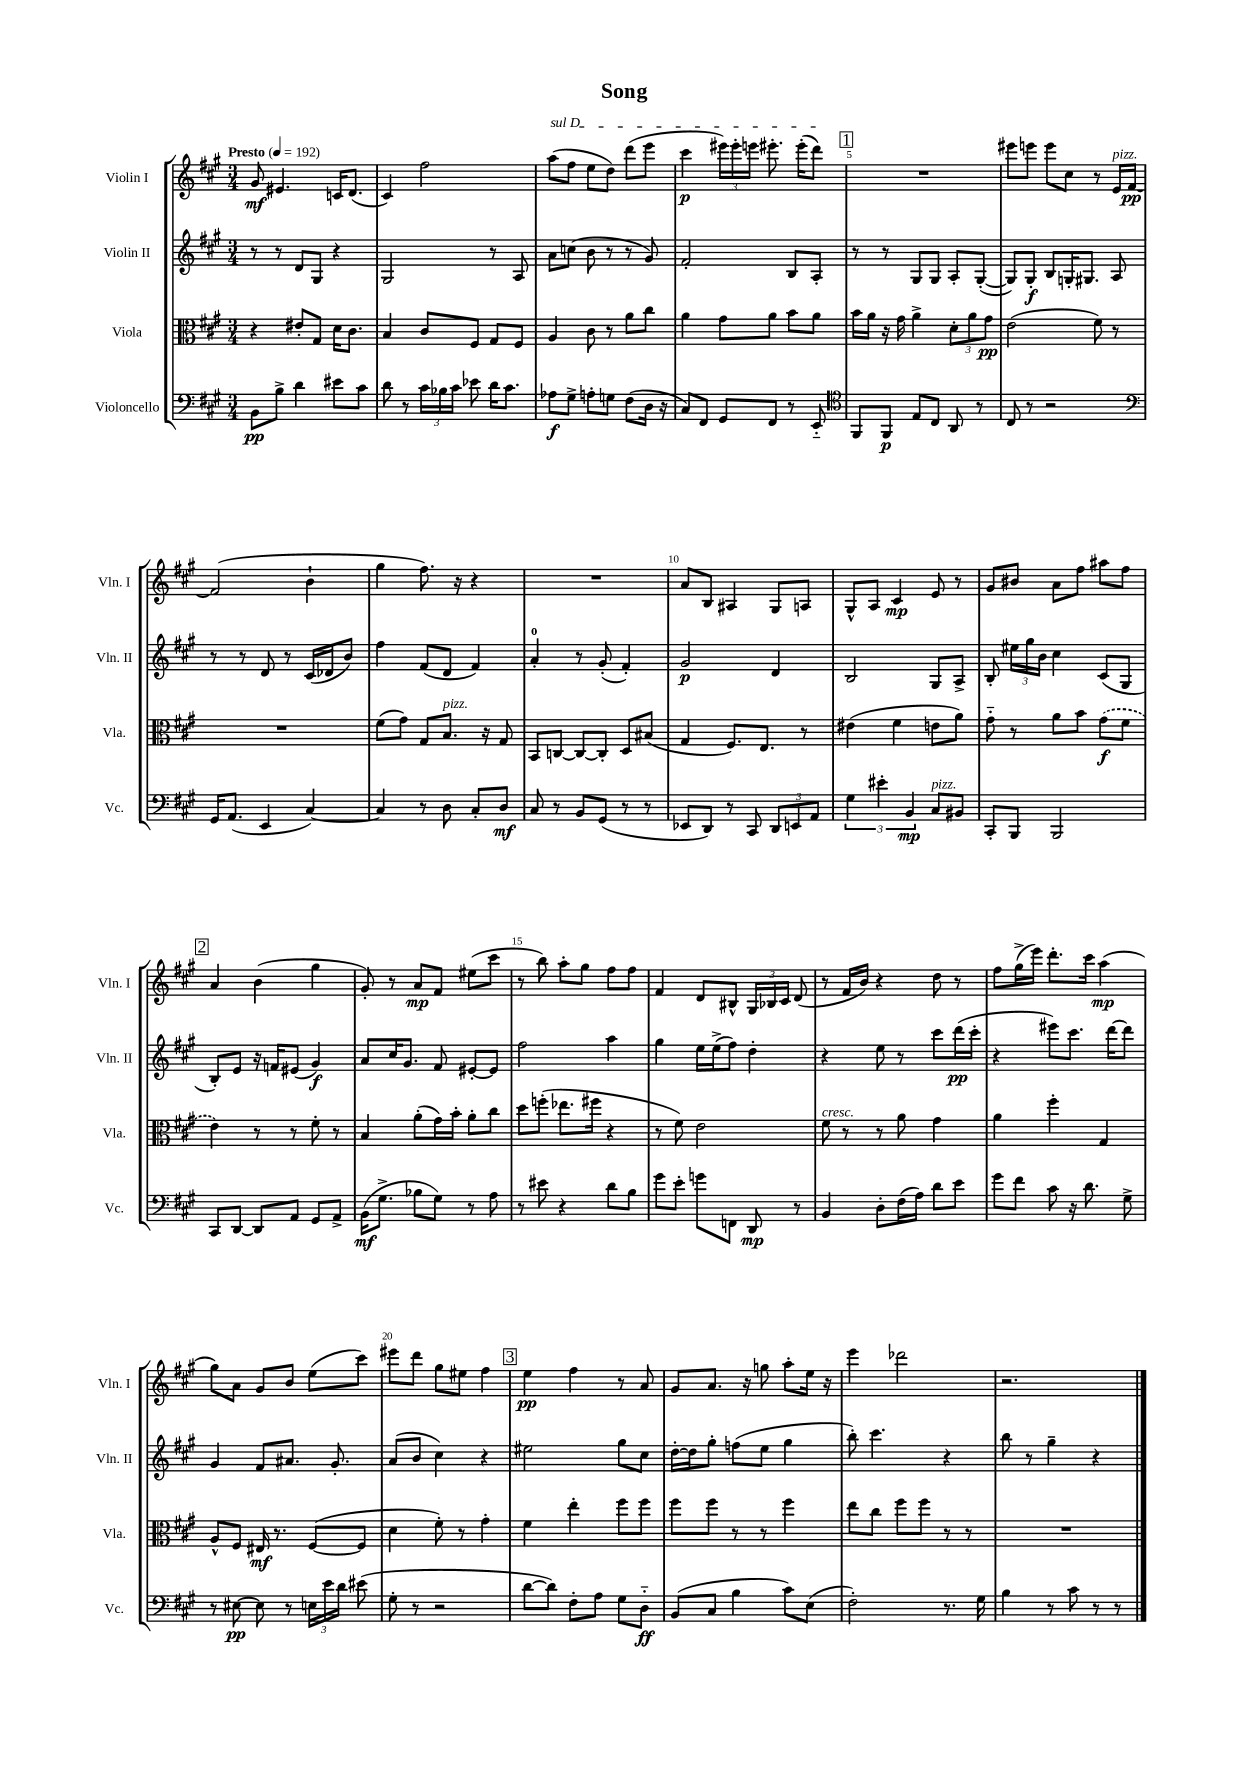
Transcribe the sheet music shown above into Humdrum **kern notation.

**kern	**dynam	**kern	**dynam	**kern	**dynam	**kern	**dynam
*part4	*part4	*part3	*part3	*part2	*part2	*part1	*part1
*staff4	*staff4	*staff3	*staff3	*staff2	*staff2	*staff1	*staff1
*I"Violoncello	*	*I"Viola	*	*I"Violin II	*	*I"Violin I	*
*I'Vc.	*	*I'Vla.	*	*I'Vln. II	*	*I'Vln. I	*
*clefF4	*	*clefC3	*	*clefG2	*	*clefG2	*
*k[f#c#g#]	*	*k[f#c#g#]	*	*k[f#c#g#]	*	*k[f#c#g#]	*
*M3/4	*	*M3/4	*	*M3/4	*	*M3/4	*
*MM192	*	*MM192	*	*MM192	*	*MM192	*
=1	=1	=1	=1	=1	=1	=1	=1
!	!	!	!	!	!	!LO:TX:a:B:t=Presto	!
8BB\L	pp	4r	.	8r	.	8g#/	mf
8B^\J	.	.	.	8r	.	4.e#X/	.
4d\	.	8e#X'/L	.	8d/L	.	.	.
.	.	8G#/J	.	8G#/J	.	.	.
8e#X\L	.	16d\KL	.	4r	.	16cn/KL	.
.	.	8.c#\J	.	.	.	(8.d/J	.
8c#\J	.	.	.	.	.	.	.
=2	=2	=2	=2	=2	=2	=2	=2
8d\	.	4B/	.	2G#/	.	4c#/)	.
8r	.	.	.	.	.	.	.
24c#\LL	.	8c#/L	.	.	.	2ff#\	.
24B-X\	.	.	.	.	.	.	.
24c#\JJ	.	.	.	.	.	.	.
8e-X\	.	8F#/J	.	.	.	.	.
16d\KL	.	8G#/L	.	8r	.	.	.
8.c#\J	.	.	.	.	.	.	.
.	.	8F#/J	.	8A/	.	.	.
=3	=3	=3	=3	=3	=3	=3	=3
!	!	!	!	!	!	!LO:TX:a:i:t=sul D	!
8A-X\L	f	4A/	.	8a\L	.	(8aa\L	.
8G#^\J	.	.	.	(8ccn\J	.	8ff#\J	.
8An'\L	.	8c#\	.	8b\	.	8ee\L	.
8Gn\J	.	8r	.	8r	.	8dd\J)	.
(8F#\L	.	8a\L	.	8r	.	(8ddd\L	.
16D\Jk	.	8cc#\J	.	8g#/)	.	8eee\J	.
16r	.	.	.	.	.	.	.
=4	=4	=4	=4	=4	=4	=4	=4
8C#/L)	.	4a\	.	2f#'/	.	4ccc#\	p
8FF#/J	.	.	.	.	.	.	.
8GG#/L	.	8g#\L	.	.	.	24eee#X\LL)	.
.	.	.	.	.	.	24eee#'\	.
.	.	.	.	.	.	24eeen\JJ	.
8FF#/J	.	8a\J	.	.	.	8.eee#X'\	.
8r	.	8b\L	.	8B/L	.	.	.
.	.	.	.	.	.	(16eee#'\KL	.
8EE/	.	8a\J	.	8A'/J	.	8ddd\J)	.
!!LO:REH:place=s1:t=1
=5	=5	=5	=5	=5	=5	=5	=5
*clefC4	*	*	*	*	*	*	*
8FF#/L	.	16b\LL	.	8r	.	2.r	.
.	.	16a\JJ	.	.	.	.	.
8FF#/J	p	16r	.	8r	.	.	.
.	.	16g#\	.	.	.	.	.
8E/L	.	4a^\	.	8G#/L	.	.	.
8C#/J	.	.	.	8G#/J	.	.	.
8AA/	.	12d'\L	.	8A'/L	.	.	.
.	.	12a\	.	.	.	.	.
8r	.	.	.	([8G#'/J	.	.	.
.	.	12g#\J	pp	.	.	.	.
=6	=6	=6	=6	=6	=6	=6	=6
8C#/	.	(2e\	.	8G#/L])	.	8eee#X\L	.
8r	.	.	.	8G#'/J	f	8eeen\J	.
2r	.	.	.	8B/L	.	8eee\L	.
.	.	.	.	16Gn'/K	.	8cc#\J	.
.	.	.	.	8.G#X/J	.	.	.
.	.	8f#\)	.	.	.	8r	.
!	!	!	!	!	!	!LO:TX:a:i:t=pizz.	!
.	.	8r	.	8A/	.	16e/LL	.
.	.	.	.	.	.	[16f#/JJ	pp
!!LO:LB:g=z
=7	=7	=7	=7	=7	=7	=7	=7
*clefF4	*	*	*	*	*	*	*
16GG#/KL	.	2.r	.	8r	.	(2f#/]	.
(8.AA/J	.	.	.	.	.	.	.
.	.	.	.	8r	.	.	.
4EE/	.	.	.	8d/	.	.	.
.	.	.	.	8r	.	.	.
[4C#/)	.	.	.	(16c#/LL	.	4b`\	.
.	.	.	.	16d-X/J	.	.	.
.	.	.	.	8b/J)	.	.	.
=8	=8	=8	=8	=8	=8	=8	=8
4C#/]	.	(8f#\L	.	4ff#\	.	4gg#\	.
.	.	8g#\J)	.	.	.	.	.
8r	.	8G#/L	.	(8f#/L	.	8.ff#\)	.
!	!	!LO:TX:a:i:t=pizz.	!	!	!	!	!
8D\	.	8.B/J	.	8d/J	.	.	.
.	.	.	.	.	.	16r	.
8C#'/L	.	.	.	4f#/)	.	4r	.
.	.	16r	.	.	.	.	.
8D/J	mf	8G#/	.	.	.	.	.
=9	=9	=9	=9	=9	=9	=9	=9
8C#/	.	8BB/L	.	4a'/	.	2.r	.
8r	.	[8Cn/J	.	.	.	.	.
8BB/L	.	8C/L_	.	8r	.	.	.
(8GG#/J	.	8C'/J]	.	(8g#'/	.	.	.
8r	.	8D/L	.	4f#'/)	.	.	.
8r	.	(8B#X/J	.	.	.	.	.
=10	=10	=10	=10	=10	=10	=10	=10
8EE-X/L	.	4G#/	.	2g#/	p	8a/L	.
8DD/J)	.	.	.	.	.	8B/J	.
8r	.	8.F#/L)	.	.	.	4A#X/	.
8CC#/	.	.	.	.	.	.	.
.	.	8.E/J	.	.	.	.	.
12DD/L	.	.	.	4d/	.	8G#/L	.
12EEn/	.	.	.	.	.	.	.
.	.	8r	.	.	.	8An/J	.
12AA/J	.	.	.	.	.	.	.
=11	=11	=11	=11	=11	=11	=11	=11
6G#\	.	(4e#X\	.	2B/	.	8G#^^/L	.
.	.	.	.	.	.	8A/J	.
6e#X'\	.	.	.	.	.	.	.
.	.	4f#\	.	.	.	4c#/	mp
6BB/	mp	.	.	.	.	.	.
!LO:TX:a:i:t=pizz.	!	!	!	!	!	!	!
8C#/L	.	8en\L	.	8G#/L	.	8e/	.
8BB#X/J	.	8a\J)	.	8A^/J	.	8r	.
=12	=12	=12	=12	=12	=12	=12	=12
8CC#'/L	.	8g#\	.	8B'/	.	8g#/L	.
8BBB/J	.	8r	.	24ee#X\LL	.	8b#X/J	.
.	.	.	.	24gg#\	.	.	.
.	.	.	.	24b\JJ	.	.	.
2BBB/	.	8a\L	.	4cc#\	.	8a\L	.
.	.	8b\J	.	.	.	8ff#\J	.
.	.	(8g#\L	f	(8c#/L	.	8aa#X\L	.
.	.	8f#\J	.	8G#/J	.	8ff#\J	.
!!LO:LB:g=z
!!LO:REH:place=s1:t=2
=13	=13	=13	=13	=13	=13	=13	=13
8CC#/L	.	4e\)	.	8B'/L)	.	4a/	.
[8DD/J	.	.	.	8e/J	.	.	.
8DD/L]	.	8r	.	16r	.	(4b\	.
.	.	.	.	16fn/KL	.	.	.
8AA/J	.	8r	.	(8e#X/J	.	.	.
8GG#/L	.	8f#'\	.	4g#/)	f	4gg#\	.
8AA^/J	.	8r	.	.	.	.	.
=14	=14	=14	=14	=14	=14	=14	=14
(16BB\KL	mf	4B/	.	8a/L	.	8g#'/)	.
8.G#^\J	.	.	.	.	.	.	.
.	.	.	.	16cc#/K	.	8r	.
.	.	.	.	8.g#/J	.	.	.
8B-X\L	.	(8a'\L	.	.	.	8a/L	mp
8G#\J)	.	16g#\L)	.	8f#/	.	8f#/J	.
.	.	16b'\JJ	.	.	.	.	.
8r	.	8a'\L	.	[8e#X'/L	.	(8ee#X\L	.
8A\	.	8cc#\J	.	8e#/J]	.	8ccc#\J	.
=15	=15	=15	=15	=15	=15	=15	=15
8r	.	8dd\L	.	2ff#\	.	8r	.
8e#X\	.	(8ffn'\J	.	.	.	8bb\)	.
4r	.	8.ee-X\L	.	.	.	8aa'\L	.
.	.	.	.	.	.	8gg#\J	.
.	.	16ff#X\Jk	.	.	.	.	.
8d\L	.	4r	.	4aa\	.	8ff#\L	.
8B\J	.	.	.	.	.	8ff#\J	.
=16	=16	=16	=16	=16	=16	=16	=16
8g#\L	.	8r	.	4gg#\	.	4f#/	.
8e'\J	.	8f#\)	.	.	.	.	.
8gn\L	.	2e\	.	16ee\LL	.	8d/L	.
.	.	.	.	(16ee^\J	.	.	.
8FFn\J	.	.	.	8ff#\J)	.	8B#X^^/J	.
8DD/	mp	.	.	4dd'\	.	24G#/LL	.
.	.	.	.	.	.	24B-X/	.
.	.	.	.	.	.	24c#/JJ	.
8r	.	.	.	.	.	(8d/	.
=17	=17	=17	=17	=17	=17	=17	=17
!	!	!LO:TX:a:i:t=cresc.	!	!	!	!	!
4BB/	.	8f#\	.	4r	.	8r	.
.	.	8r	.	.	.	16f#/LL	.
.	.	.	.	.	.	16b/JJ)	.
8D'\L	.	8r	.	8ee\	.	4r	.
(16F#\L	.	8a\	.	8r	.	.	.
16A\JJ)	.	.	.	.	.	.	.
8d\L	.	4g#\	.	8ccc#\L	.	8dd\	.
8e\J	.	.	.	(16ddd\L	pp	8r	.
.	.	.	.	16ccc#'\JJ	.	.	.
=18	=18	=18	=18	=18	=18	=18	=18
8g#\L	.	4a\	.	4r	.	8ff#\L	.
8f#\J	.	.	.	.	.	(16gg#^\L	.
.	.	.	.	.	.	16eee\JJ)	.
8c#\	.	4ff#'\	.	8eee#X\L)	.	8.ddd'\L	.
16r	.	.	.	8.ccc#\J	.	.	.
8.d\	.	.	.	.	.	16ccc#\Jk	.
.	.	4G#/	.	.	.	(4aa\	mp
.	.	.	.	[16ddd\KL	.	.	.
8G#^\	.	.	.	8ddd\J]	.	.	.
!!LO:LB:g=z
=19	=19	=19	=19	=19	=19	=19	=19
8r	.	8A^^/L	.	4g#/	.	8gg#\L)	.
[8E#X\	pp	8F#/J	.	.	.	8a\J	.
8E#\]	.	16E#X/	mf	8f#/L	.	8g#/L	.
.	.	8.r	.	.	.	.	.
8r	.	.	.	8.a#X/J	.	8b/J	.
24En\LL	.	([8F#/L	.	.	.	(8ee\L	.
24e\	.	.	.	.	.	.	.
.	.	.	.	8.g#'/	.	.	.
24d\JJ	.	.	.	.	.	.	.
(8e#X\	.	8F#/J]	.	.	.	8ccc#\J)	.
=20	=20	=20	=20	=20	=20	=20	=20
8G#'\	.	4d\	.	(8a/L	.	8eee#X\L	.
8r	.	.	.	8b/J	.	8ddd\J	.
2r	.	8f#'\)	.	4cc#\)	.	8gg#\L	.
.	.	8r	.	.	.	8ee#X\J	.
.	.	4g#'\	.	4r	.	4ff#\	.
!!LO:REH:place=s1:t=3
=21	=21	=21	=21	=21	=21	=21	=21
[8d\L	.	4f#\	.	2ee#X\	.	4ee\	pp
8d\J])	.	.	.	.	.	.	.
8F#'\L	.	4ee'\	.	.	.	4ff#\	.
8A\J	.	.	.	.	.	.	.
8G#\L	.	8ff#\L	.	8gg#\L	.	8r	.
8D\J	ff	8ff#\J	.	8cc#\J	.	8a/	.
=22	=22	=22	=22	=22	=22	=22	=22
(8BB/L	.	8ff#\L	.	[16dd'\LL	.	8g#/L	.
.	.	.	.	16dd\J]	.	.	.
8C#/J	.	8ff#\J	.	8gg#'\J	.	8.a/J	.
4B\	.	8r	.	(8ffn\L	.	.	.
.	.	.	.	.	.	16r	.
.	.	8r	.	8ee\J	.	8ggn\	.
8c#\L)	.	4ff#\	.	4gg#\	.	8aa'\L	.
(8E\J	.	.	.	.	.	16ee\Jk	.
.	.	.	.	.	.	16r	.
=23	=23	=23	=23	=23	=23	=23	=23
2F#'\)	.	8ee\L	.	8bb'\)	.	4eee\	.
.	.	8cc#\J	.	4.ccc#\	.	.	.
.	.	8ff#\L	.	.	.	2ddd-X\	.
.	.	8ff#\J	.	.	.	.	.
8.r	.	8r	.	4r	.	.	.
.	.	8r	.	.	.	.	.
16G#\	.	.	.	.	.	.	.
=24	=24	=24	=24	=24	=24	=24	=24
4B\	.	2.r	.	8bb\	.	2.r	.
.	.	.	.	8r	.	.	.
8r	.	.	.	4gg#~\	.	.	.
8c#\	.	.	.	.	.	.	.
8r	.	.	.	4r	.	.	.
8r	.	.	.	.	.	.	.
==	==	==	==	==	==	==	==
*-	*-	*-	*-	*-	*-	*-	*-
